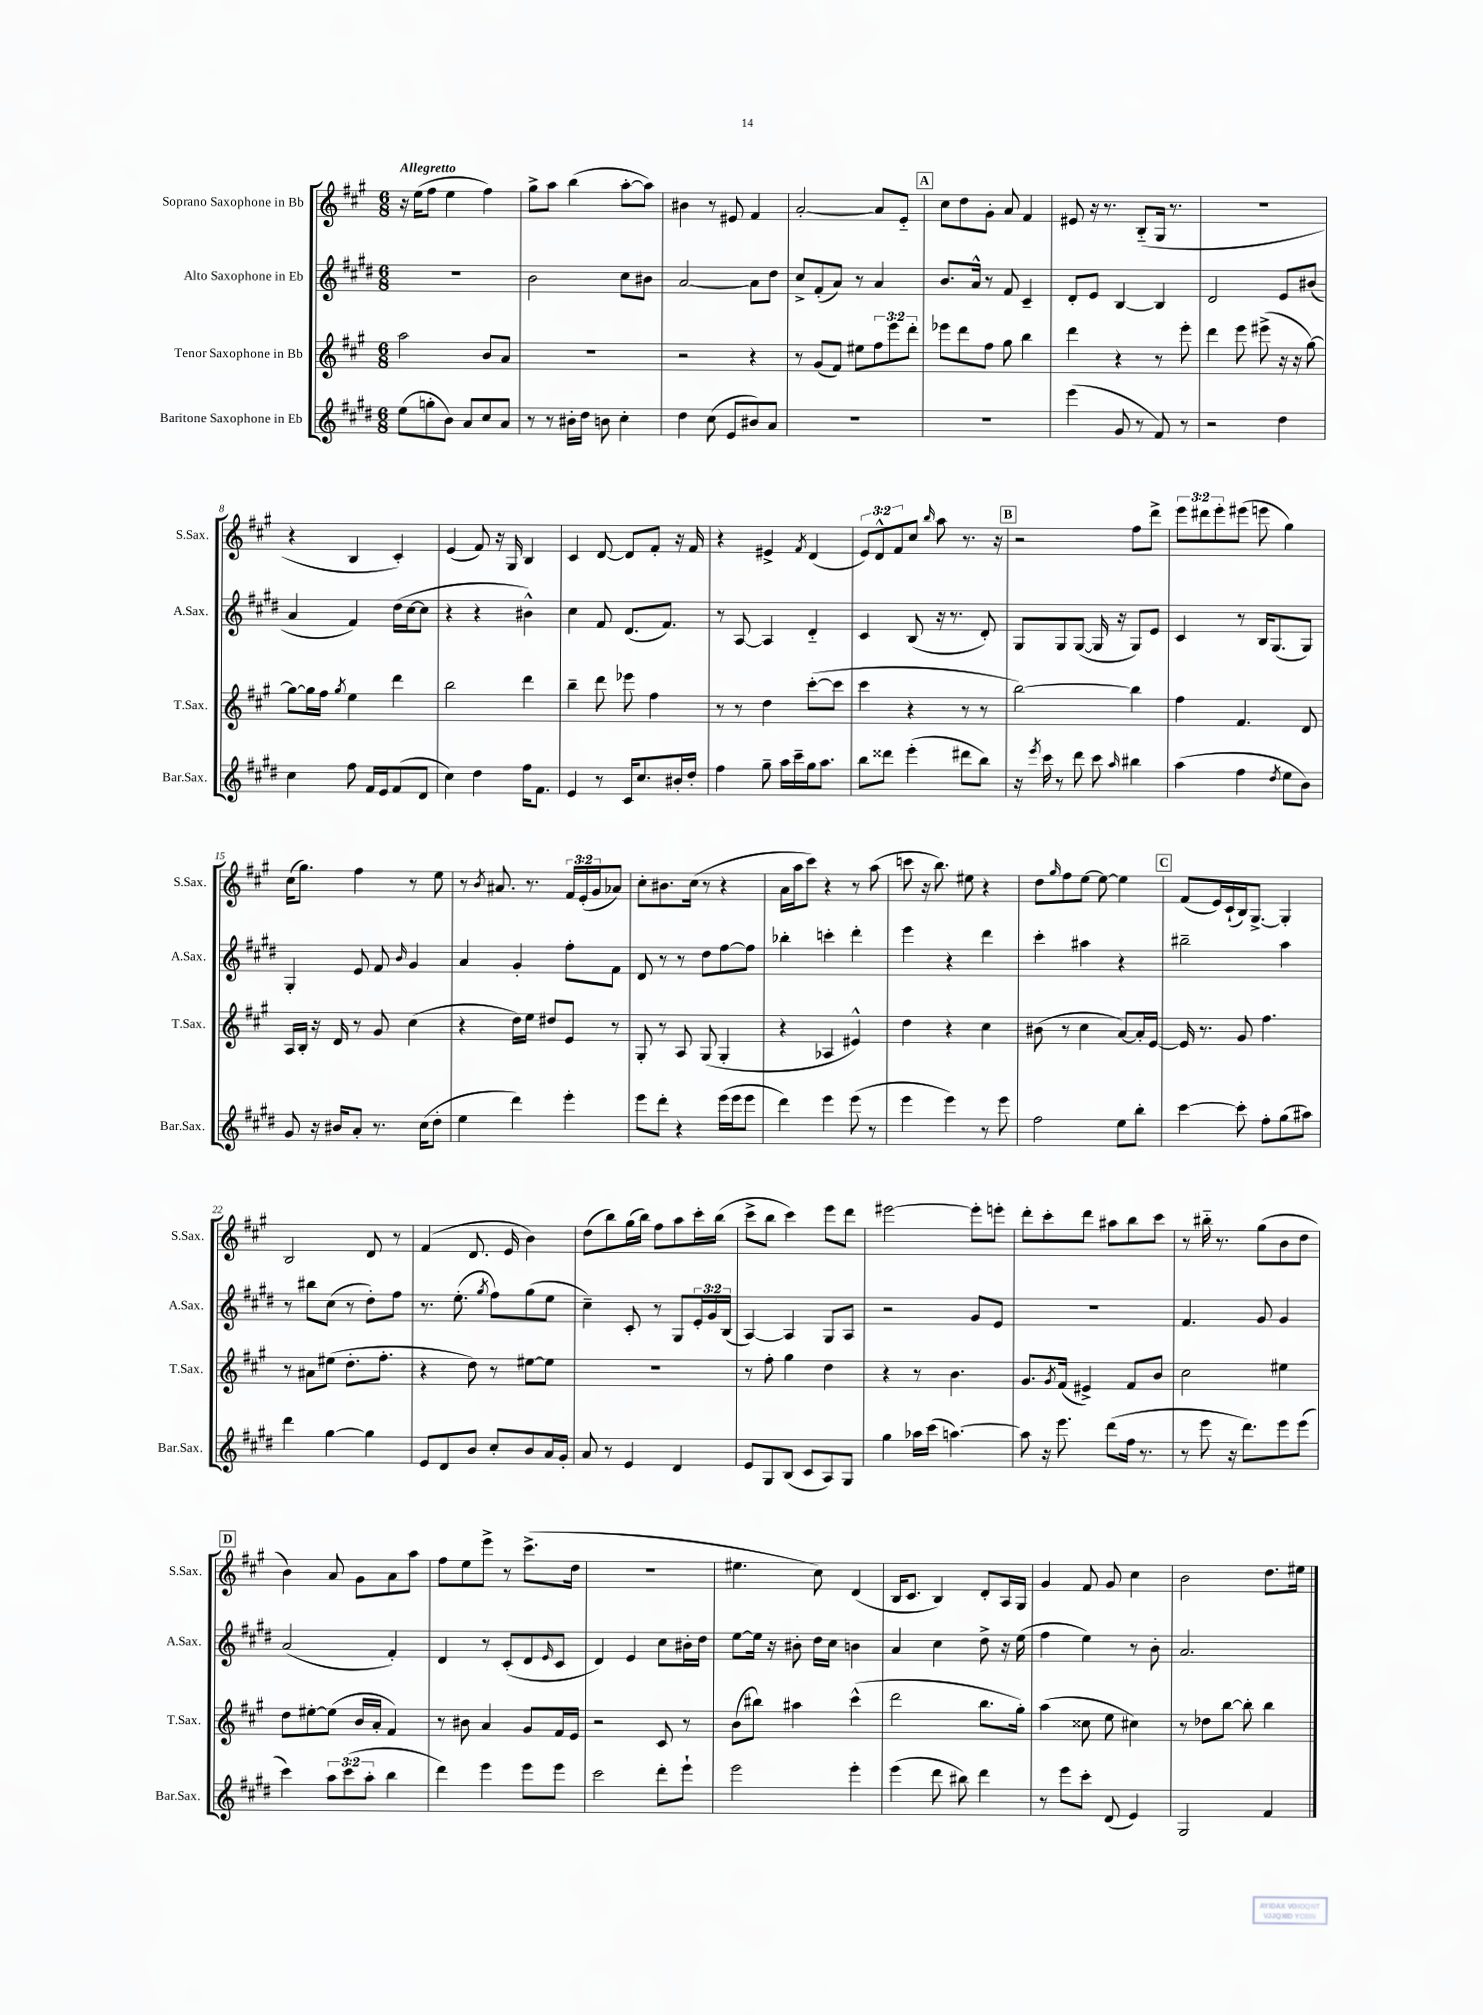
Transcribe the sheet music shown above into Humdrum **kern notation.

**kern	**kern	**kern	**kern
*staff4	*staff3	*staff2	*staff1
*clefG2	*clefG2	*clefG2	*clefG2
*k[f#c#g#d#]	*k[f#c#g#]	*k[f#c#g#d#]	*k[f#c#g#]
*M6/8	*M6/8	*M6/8	*M6/8
(8ee	2aa	2.r	16r
.	.	.	(16ee
8gg'	.	.	8ff#
8b)	.	.	4ee
8a	.	.	.
8cc#	8b	.	4ff#)
8a	8a	.	.
=	=	=	=
8r	2.r	2b	8gg#^
8r	.	.	8aa
16b#'	.	.	(4bb
16dd#	.	.	.
8b	.	.	.
4cc#'	.	8cc#	[8aa'
.	.	8b#	8aa])
=	=	=	=
4dd#	2r	[2a	4b#
(8cc#	.	.	8r
8e	.	.	8e#
8b#)	4r	8a]	4f#
8a	.	8dd#	.
=	=	=	=
2.r	8r	8cc#^	[2a'
.	(8g#	(8f#'	.
.	8f#)	8a)	.
.	8ee#	8r	.
.	12ff#	4a	8a]
.	12eee	.	.
.	.	.	8e'~
.	12ddd'	.	.
=	=	=	=
2.r	8eee-	8.b	8cc#
.	8ddd	.	8dd
.	.	16a^^	.
.	8ff#	8r	8g#'
.	8gg#	8f#	8a
.	4bb	4c#~	4f#
=	=	=	=
(4eee	4ddd	8d#'	8e#
.	.	8e	16r
.	.	.	8.r
8g#	4r	[4B	.
8r	.	.	(8B'~
8f#)	8r	4B]	16G#
.	.	.	8.r
8r	8eee'	.	.
=	=	=	=
2r	4ddd	2d#	2.r
.	8eee	.	.
.	(8eee#^	.	.
4dd#	16r	8e	.
.	16r	.	.
.	[8gg#)	(8b#	.
=	=	=	=
4cc#	8gg#_	4a	4r
.	16gg#]	.	.
.	16ff#	.	.
.	8qgg#	.	.
8ff#	4ee	4f#)	4B
16f#	.	.	.
16e	.	.	.
(8f#	4ddd	(16dd#	4c#')
.	.	[16cc#	.
8d#	.	8cc#]	.
=	=	=	=
4cc#)	2bb	4r	(4e
4dd#	.	4r	8f#)
.	.	.	16r
.	.	.	16G#
16ff#	4ddd	4b#^^)	4B
8.f#	.	.	.
=	=	=	=
4e	4bb~	4cc#	4c#
8r	8ddd	8f#	[8d
16c#	8eee-	(8.d#	8d]
8.cc#	.	.	.
.	4ff#	.	8f#'
.	.	8.f#)	.
16b#'	.	.	16r
16dd#'	.	.	16f#
=	=	=	=
4ff#	8r	8r	4r
.	8r	[8A	.
8gg#~	4dd	4A]	4e#^
16aa	.	.	.
16ccc#~	.	.	.
.	.	.	8qf#
16gg#	([8ccc#'	4d#'~	(4d
8.aa	.	.	.
.	8ccc#]	.	.
=	=	=	=
8bb	4ccc#	4c#	12e)
.	.	.	12d^^
8ddd##	.	.	.
.	.	.	12f#
(4eee'	4r	(8B	8cc#
.	.	.	16qqbb
.	.	16r	8aa
.	.	8.r	.
8ddd#	8r	.	8.r
8bb)	8r	8d#')	.
.	.	.	16r
=	=	=	=
16r	[2bb)	8G#	2r
8qeee	.	.	.
16ccc#	.	.	.
8r	.	8G#	.
8ddd#	.	([8G#	.
8ccc#	.	16G#]	.
.	.	16r	.
16qqaa	.	.	.
4bb#	4bb]	8G#)	8ff#
.	.	8e	8ddd^
=	=	=	=
(4aa	4ff#	4c#	12eee
.	.	.	12ddd#
.	.	.	12eee'
4ff#	4.f#	8r	(8eee#
.	.	16B	8eee
.	.	(8.G#	.
8qdd#	.	.	.
8ee	.	.	4gg#)
8b)	8d	8G#)	.
=	=	=	=
8g#	16A	4G#'	(16cc#
.	16B'	.	8.gg#)
16r	16r	.	.
16b#	16d	.	.
8a'	8r	8e	4ff#
8.r	8g#	8f#	.
.	.	16qqb	.
.	(4cc#	4g#	8r
(16cc#	.	.	.
8dd#'	.	.	8ee
=	=	=	=
4ee	4r	4a	8r
.	.	.	8qb
.	.	.	8.a#
4ddd#)	16dd)	4g#'	.
.	16ee	.	8.r
.	8dd#	.	.
4eee'	8e	8ff#'	24f#
.	.	.	(24e'
.	.	.	24g#
.	8r	8f#	8a-)
=	=	=	=
8eee	8G#'	8d#	8cc#'
8ddd#'	8r	8r	8.b#
4r	8A	8r	.
.	.	.	(16cc#
.	(8G#	8dd#	8r
(16eee	4G#'	[8ff#	4r
16eee	.	.	.
8eee	.	8ff#]	.
=	=	=	=
4ddd#)	4r	4bb-'	16a
.	.	.	16aa
.	.	.	8ccc#)
4eee	4A-	4ccc'	4r
(8eee	4e#^^)	4ddd#'	8r
8r	.	.	(8aa
=	=	=	=
4eee	4dd	4eee	8ccc
.	.	.	16r
.	.	.	8.bb)
4eee)	4r	4r	.
.	.	.	8ee#
8r	4cc#	4ddd#	4r
8eee	.	.	.
=	=	=	=
2ff#	(8b#	4ccc#'	8dd
.	.	.	16qqgg#
.	8r	.	8ff#
.	4cc#	4aa#	[8ee
.	.	.	8ee_
8ee	[8a)	4r	4ee]
8bb'	16a']	.	.
.	[16e	.	.
=	=	=	=
[4ccc#	16e]	2bb#~	(8f#
.	8.r	.	.
.	.	.	16e)
.	.	.	(16c#`
8ccc#']	8g#	.	16B)
.	.	.	[8.G#^
8ff#'	4.ff#	.	.
(8gg#	.	4aa	4G#']
8aa#)	.	.	.
=	=	=	=
4ddd#	8r	8r	2B
.	8a#	8bb#	.
[4gg#	(8ee#	(8cc#	.
.	8.dd'	8r	.
4gg#]	.	8dd#')	8d
.	8.ff#'	.	.
.	.	8ff#	8r
=	=	=	=
8e	4r	8.r	(4f#
8d#	.	.	.
.	.	(8.ee'	.
8b	8dd)	.	8.d
.	.	8qgg#	.
8cc#'	8r	8ff#)	.
.	.	.	16e
8b	[8ee#	(8gg#	4b)
16a	8ee#]	8ee	.
16g#'	.	.	.
=	=	=	=
8a	2.r	4cc#~)	(8dd
8r	.	.	8bb)
4e	.	8c#'	(16gg#
.	.	.	16bb)
.	.	8r	8ff#
4d#	.	8G#	8aa
.	.	24e'	16ccc#'
.	.	24g#	.
.	.	.	(16bb
.	.	(24B	.
=	=	=	=
8e	8r	[4A)	8ccc#^
8G#	8ff#'	.	8bb
(8B	4gg#	4A]	4ccc#)
8c#	.	.	.
8A)	4dd	8G#	8eee
8G#	.	8A	8ddd
=	=	=	=
4gg#	4r	2r	[2eee#
16aa-	8r	.	.
(16ccc#	.	.	.
[4.aa)	4.b	.	.
.	.	8g#	8eee#']
.	.	8e	8eee'
=	=	=	=
8aa]	8.g#	2.r	8ddd'
16r	.	.	8ccc#'
.	8qg#	.	.
8.eee	(16f#	.	.
.	4e#^)	.	8ddd
(8ddd#	.	.	8aa#
16ff#	8f#	.	8bb
8.r	.	.	.
.	8b	.	8ccc#
=	=	=	=
8r	2cc#	4.f#	8r
8eee	.	.	16bb#'~
.	.	.	8.r
16r	.	.	.
8.ddd#)	.	.	.
.	.	8g#	(8gg#
8eee	4ee#	4g#	8b
(8eee	.	.	8dd
=	=	=	=
4ccc#)	8dd	(2a	4b)
.	[8ee#'	.	.
12aa	(8ee#]	.	8a
(12ccc#	.	.	.
.	16b	.	8g#
12aa'	.	.	.
.	16a'	.	.
4bb	4f#)	4f#')	8a
.	.	.	8aa
=	=	=	=
4ddd#)	8r	4d#	8ff#
.	8b#	.	8ee
4eee	4a	8r	8eee^
.	.	(8c#'	8r
8eee	8g#	8d#	(8.ccc#^
.	.	16qqe	.
8eee	16f#	8c#	.
.	16e	.	16dd
=	=	=	=
2ccc#	2r	4d#)	2.r
.	.	4e	.
8ddd#'	8c#	8cc#	.
8eee`	8r	16b#'	.
.	.	16dd#	.
=	=	=	=
2eee	(8b	[8ee	4.ee#
.	8bb#)	16ee]	.
.	.	16r	.
.	4aa#	8b#'	.
.	.	16dd#	8cc#)
.	.	16cc#	.
4eee'	(4ccc#^^	4b	(4d
=	=	=	=
(4eee	2ddd	4a	16B
.	.	.	8.c#
8ddd#	.	4cc#	4B)
8bb#)	.	.	.
4ddd#	8.bb	8dd#^	8d'
.	.	16r	16A
.	16gg#')	(16ee	16G#
=	=	=	=
8r	(4aa	4ff#	4g#
8eee	.	.	.
8ccc#'	8cc##	4ee)	8f#
(8d#	8ee	.	8g#
4e)	4cc#)	8r	4cc#
.	.	8b'	.
=	=	=	=
2G#	8r	2.a	2b
.	8dd-	.	.
.	[8bb	.	.
.	8bb']	.	.
4f#	4bb	.	8.dd
.	.	.	16ee#
==	==	==	==
*-	*-	*-	*-
